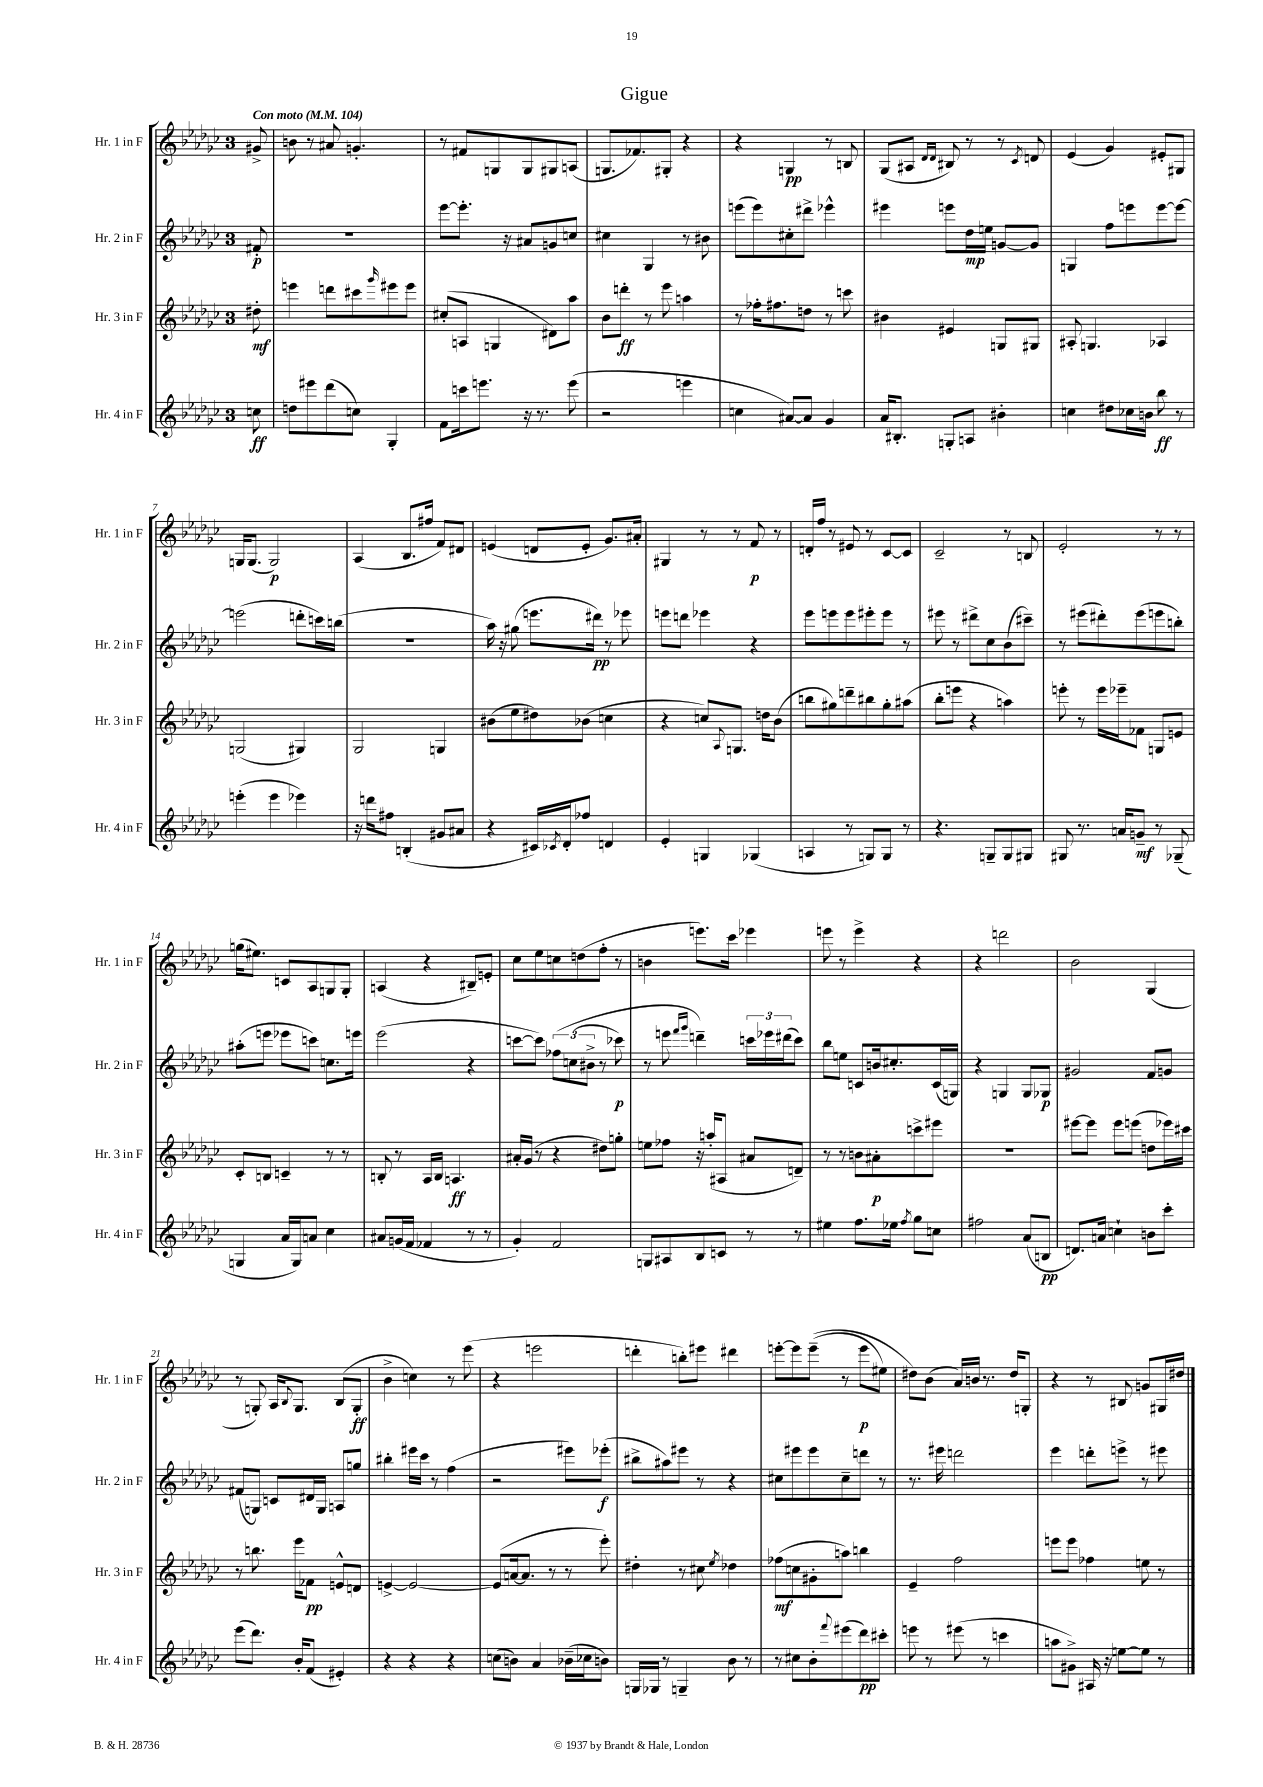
\header { title = "Gigue" }
<<
\new StaffGroup <<
\new Staff = "s0" \with { instrumentName = "Hr. 1 in F" shortInstrumentName = "Hr. 1 in F" } {
    \clef treble \key ges \major \once \override Staff.TimeSignature.style = #'single-digit \time 3/4 \partial 8 \tempo "Con moto" 4 = 104
    gis'8-> |
    b'8 r8 ais'8 g'4.-. |
    r8 fis'8 g8 g8 gis8 a8( |
    g8. fes'8.) gis8-. r4 |
    r4 g4\pp r8 b8 |
    ges8( ais8 \grace { des'16 des'16 } bis8) r8 r8 \acciaccatura { ces'8 } d'8 |
    ees'4( ges'4) eis'8-. gis8 |
    g16 g8.( g2\p) |
    aes4( bes8. fis''16 f'8) dis'8 |
    e'4( d'8 e'8-. ges'8.) ais'16-. |
    gis4 r8 r8 f'8\p r8 |
    d'16-. f''16 r8 eis'8 r8 ces'8~ ces'8 |
    ces'2-- r8 b8 |
    ees'2-. r8 r8 |
    g''16( eis''8.) c'8 aes8 g8 g8-. |
    a4( r4 bis8--) e'8-. |
    ces''8 ees''8 c''8 d''8( f''8-. r8 |
    b'4 e'''8.) ces'''16 ees'''4 |
    e'''8 r8 e'''4-> r4 |
    r4 d'''2 |
    bes'2 ges4( |
    r8 g8-.) aes16 \appoggiatura { bes8 } g8. bes8( g8-.\ff |
    bes'4-> c''4) r8 ees'''8( |
    r4 e'''2 |
    d'''4-. b''8-.) eis'''8 dis'''4 |
    e'''8~-. e'''8 e'''8--(\( r8 e'''8\p eis''8) |
    dis''8\) bes'8( aes'16) b'16 r8. dis''16 g8-. |
    r4 r8 bis8 g'8 gis16 dis''16 \bar "|." |
}
\new Staff = "s1" \with { instrumentName = "Hr. 2 in F" shortInstrumentName = "Hr. 2 in F" } {
    \clef treble \key ges \major \once \override Staff.TimeSignature.style = #'single-digit \time 3/4 \partial 8
    fis'8-.\p |
    R2. |
    ees'''8~ ees'''8.-. r16 ais'8 g'8 c''8 |
    cis''4 ges4 r8 bis'8 |
    e'''8( e'''8) cis''8-. dis'''8-> ees'''4-^ |
    eis'''4 e'''8 des''16\mp e''16 g'8~ g'8 |
    g4 f''8 e'''8 e'''8~ e'''8~ |
    e'''2( d'''8-. c'''16) b''16( |
    R2. |
    aes''16) r16 gis''8( e'''8. dis'''16\pp) r8 ees'''8 |
    e'''8 d'''8 ees'''4 r4 |
    ees'''8 e'''8 e'''8 eis'''8-. eis'''8 r8 |
    eis'''8 r8 dis'''8-> ces''8 bes'8( cis'''8--) |
    r8 eis'''8( dis'''8-.) eis'''8( e'''8 b''8-.) |
    ais''8-.( e'''8 ees'''8 c'''8) c''8. e'''16 |
    ees'''2( r4 |
    c'''8~ c'''8) \tuplet 3/2 { fes''8\( c''8( bis'8-> } r8 ces'''8\p) |
    r8 e'''8 \grace { f'''16 ges'''16 } d'''4--\) \tuplet 3/2 { c'''16 ees'''16 dis'''16( } c'''8) |
    bes''8 e''8 c'8 b'16 cis''8.-. c'16( g16) |
    r4 g4 g8 ges8\p |
    gis'2 f'8 g'8 |
    fis'8( g8) c'8 dis'16 g16 a8 g''8 |
    bis''4-. eis'''16 ces'''16 r8 f''4( |
    r2 eis'''8) ees'''8-.\f( |
    bis''8-> ais''8) eis'''8 r8 r4 |
    cis''8 eis'''8 eis'''8 cis''8-- d'''8 r8 |
    r8. eis'''16 d'''2 |
    ees'''4 d'''8-. e'''8-> r8 eis'''8 \bar "|." |
}
\new Staff = "s2" \with { instrumentName = "Hr. 3 in F" shortInstrumentName = "Hr. 3 in F" } {
    \clef treble \key ges \major \once \override Staff.TimeSignature.style = #'single-digit \time 3/4 \partial 8
    dis''8-.\mf |
    e'''4 d'''8 cis'''8 \grace { ges'''16 } eis'''8 eis'''8 |
    cis''8-.( a8 g4 dis'8) aes''8 |
    bes'8 d'''8-.\ff r8 ees'''8 a''4 |
    r8 fes''16-. fis''8. d''8 r8 c'''8 |
    bis'4 eis'4 g8 gis8 |
    ais8-. g4. aes4 |
    g2( gis4) |
    ges2 g4 |
    bis'8( ees''8 dis''8) bes'8( c''4 |
    r4 c''8) \appoggiatura { aes8 } g8. d''16 bes'8( |
    b''8 gis''8) d'''8-- bis''8 gis''8-. ais''8( |
    bes''8-. e'''8 r4 a''4) |
    e'''8-. r8 e'''16 ees'''16-- fes'8 g8 e'8 |
    ces'8-. b8 c'4-- r8 r8 |
    b8-. r8 aes16 b16 a4.\ff |
    ais'16-. ges'16( r8 r4 dis''8) g''8-. |
    e''8 fes''8 r16 a''16-.( ais8 ais'8 d'8--) |
    r8 r8 b'8 ais'8-.\p c'''8-> eis'''8 |
    R2. |
    eis'''8~ eis'''8 eis'''8 e'''8( d''8 ees'''16) cis'''16 |
    r8 b''8. ees'''16 fes'8\pp e'8-^ d'8 |
    e'4~-> e'2~ |
    e'8( a'16~ a'8. r8 r8 ees'''8-.) |
    dis''4-. r8 cis''8 \acciaccatura { ees''8 } des''4 |
    fes''8\mf( c''8 gis'8-. a''8) b''4 |
    ees'4-- f''2 |
    e'''8 e'''8 fes''4 e''8 r8 \bar "|." |
}
\new Staff = "s3" \with { instrumentName = "Hr. 4 in F" shortInstrumentName = "Hr. 4 in F" } {
    \clef treble \key ges \major \once \override Staff.TimeSignature.style = #'single-digit \time 3/4 \partial 8
    c''8\ff |
    d''8 eis'''8 des'''8( c''8) ges4-. |
    f'8 c'''16 e'''8. r16 r8. e'''8( |
    r2 e'''4 |
    c''4 ais'8~) ais'8 ges'4 |
    aes'16 bis8.-. g8-. a8 bis'4-. |
    c''4 dis''8 ces''16 b'16 bes''8\ff r8 |
    e'''4-.( e'''4 ees'''4) |
    r16 d'''16 fis''8 b4-.( gis'8 ais'8 |
    r4 cis'16) \acciaccatura { ces'8 } des'16-. fes''8 d'4 |
    ees'4-. g4 ges4( |
    a4 r8 g8) g8 r8 |
    r4. g8-- g8 gis8 |
    gis8 r8. a'16 g'8--\mf r8 ges8--( |
    g4 aes'16 g16) a'8 ces''4 |
    ais'8 g'16( f'16 fes'4 r8 r8 |
    ges'4-.) f'2 |
    g8 ais8 bes8 c'8 r8 r8 |
    eis''4 f''8. ees''16 \acciaccatura { f''8 } ges''8 c''8 |
    fis''2 aes'8( b8\pp |
    d'8.) a'16 c''4-! b'8 ces'''8-. |
    ees'''8( des'''8.) bes'16-. f'8( eis'4-.) |
    r4 r4 r4 |
    c''8( b'8) aes'4 bes'16--( ces''16 b'8) |
    g16 ges16 r8 g4-- bes'8 r8 |
    r8 cis''8 bes'8-. \appoggiatura { f'''8 } eis'''8( des'''8\pp) cis'''8-. |
    e'''8 r8 eis'''8( r8 c'''4 |
    a''8 gis'8->) ais16 r16 e''8~ e''8 r8 \bar "|." |
}
>>
>>
